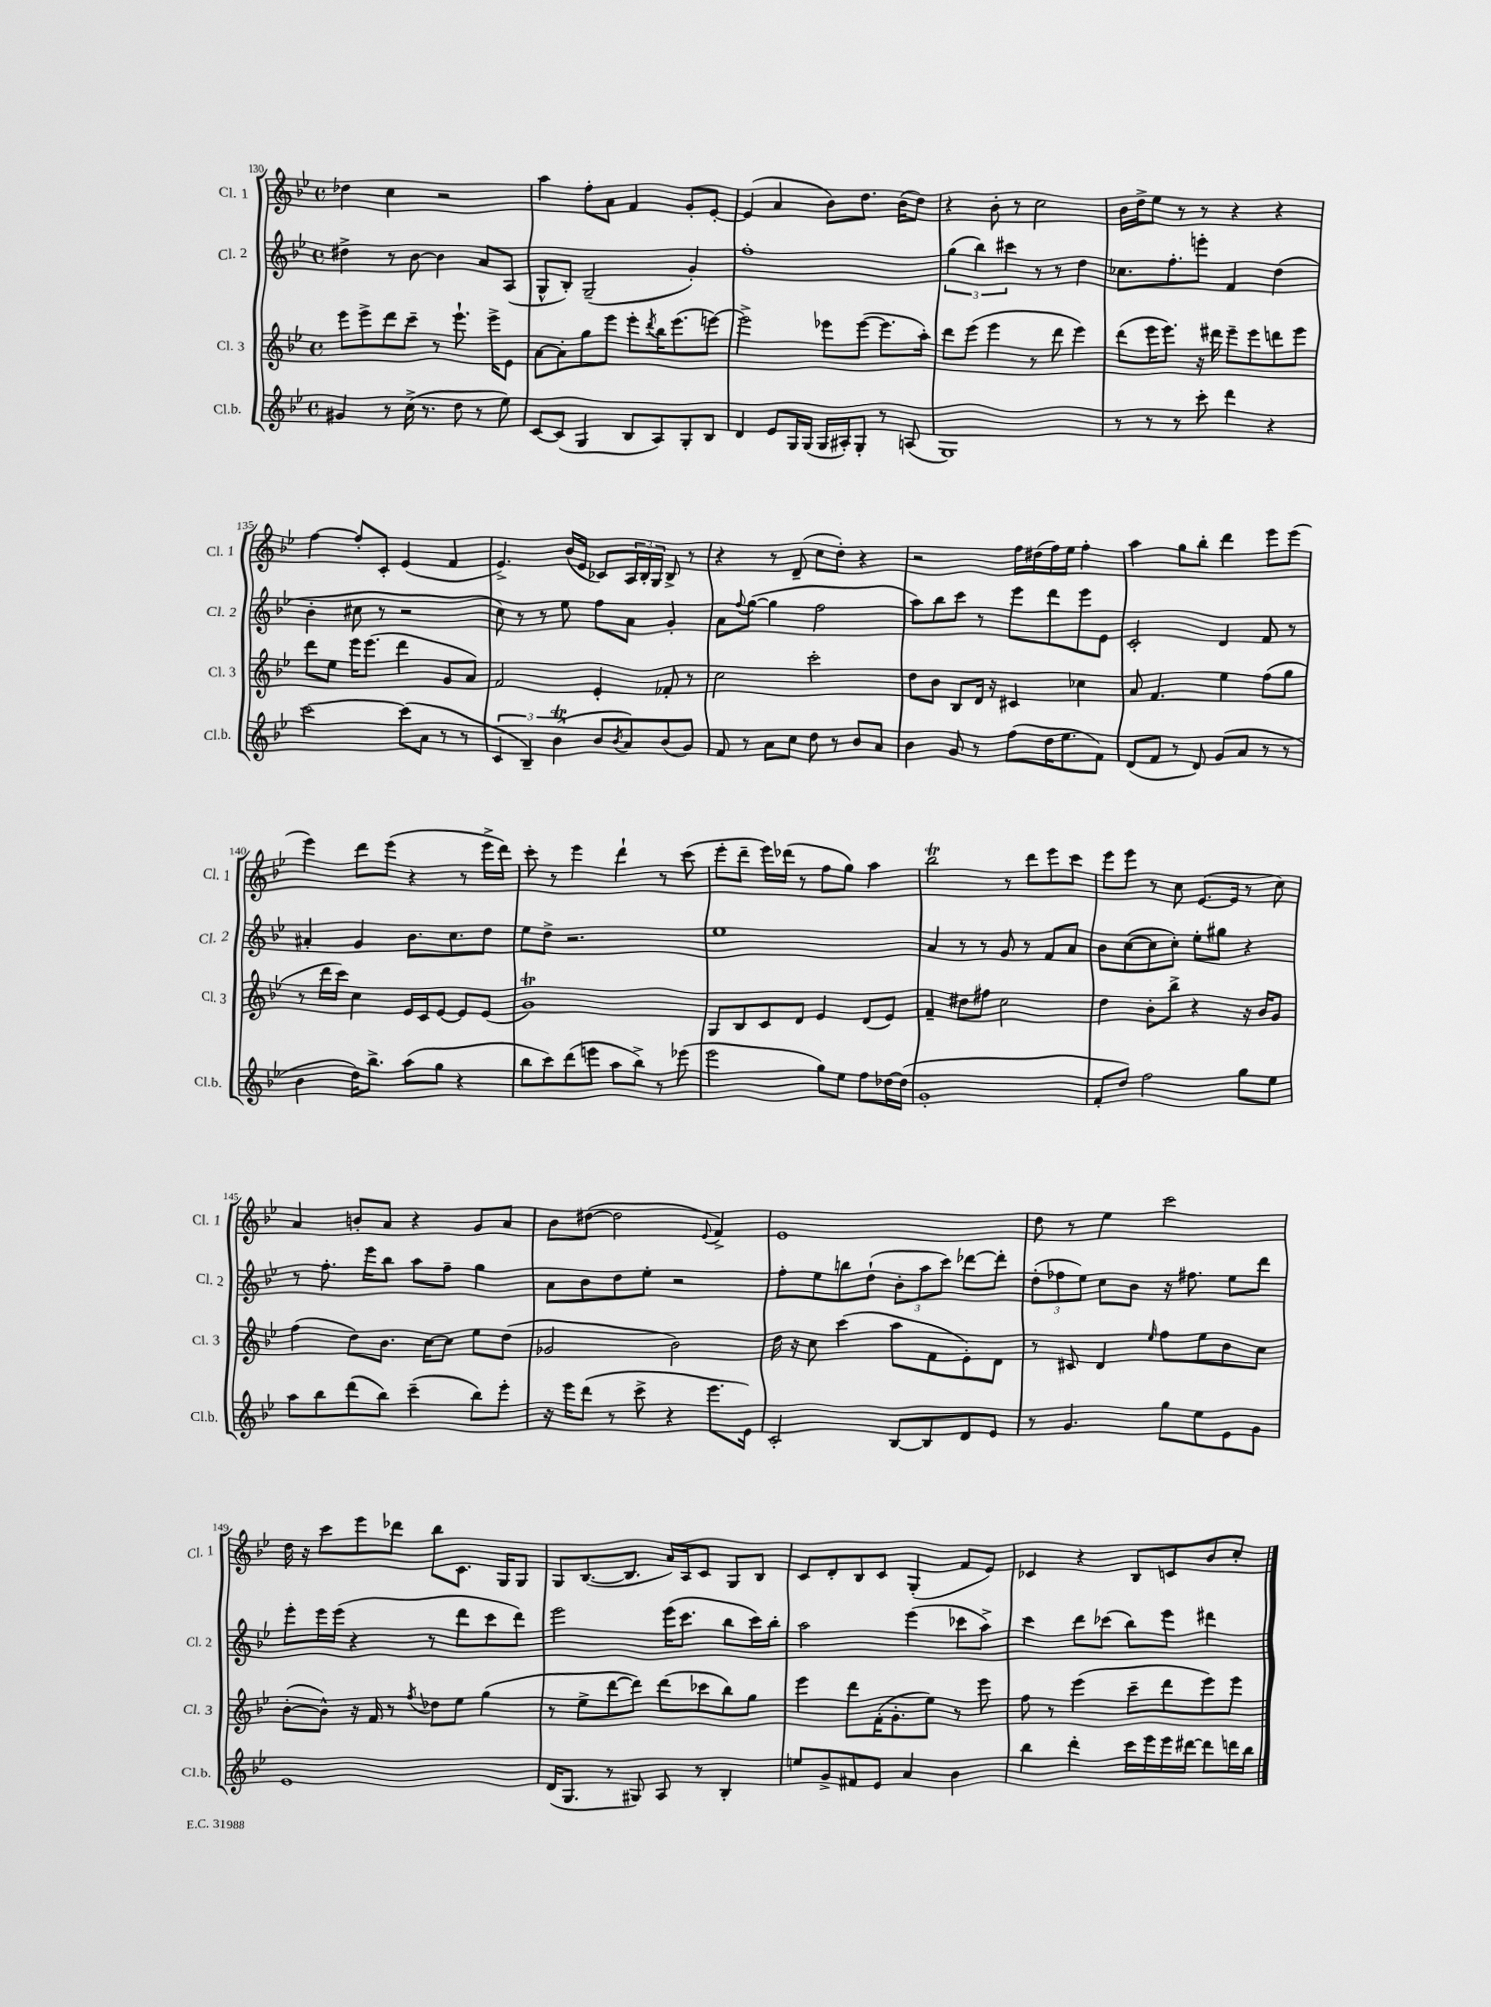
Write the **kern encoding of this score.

**kern	**kern	**kern	**kern
*staff4	*staff3	*staff2	*staff1
*clefG2	*clefG2	*clefG2	*clefG2
*k[b-e-]	*k[b-e-]	*k[b-e-]	*k[b-e-]
*M4/4	*M4/4	*M4/4	*M4/4
*met(c)	*met(c)	*met(c)	*met(c)
4g#/	8eee-\L	4dd#^\	4dd-\
.	8eee-^\	.	.
8r	8ddd\	8r	4cc\
(16cc^\	8ccc~\J	[8b-\	.
8.r	.	.	.
.	8r	4b-\]	2r
8dd\	8.eee-`\	.	.
8r	.	8a/L	.
.	16eee-^\LK	.	.
8ee-\)	8e-\J	(8A/J	.
=	=	=	=
[8c/L	[8a\L	8G^^/L	4aa\
(8c/]J	8a'\]	8B-'/J)	.
4G/	8gg\	(2G~/	8ff'\L
.	8eee-\J	.	8a\J
8B-/L	8eee-'\L	.	4f/
.	8qddd/	.	.
8A/)	16bb-\K	.	.
.	(8.eee-\	.	.
8G'/	.	4g'/)	8g'/L
8B-/J	[8eee\J)	.	[8e-'/J
=	=	=	=
4d/	2eee^\]	1ff'	(4e-/]
8e-/L	.	.	4a/
16G/L	.	.	.
(16G/JJ	.	.	.
16G/LL	8eee-\L	.	8b-\L)
16A#'/J)	.	.	.
8G'/J	([8eee-\J	.	8.dd\J
8r	8.eee-\]L	.	.
.	.	.	(16b-\LK
(8A/	.	.	8dd\J)
.	16aa'\Jk)	.	.
=	=	=	=
1G)	8ddd\L	(6gg\	4r
.	(8eee-\J	.	.
.	.	6bb-\)	.
.	4eee-\	.	8b-'\
.	.	6ccc#\	.
.	.	.	8r
.	8r	8r	2cc\
.	8ddd\	8r	.
.	4eee-\)	4dd\	.
=	=	=	=
8r	(8ddd\L	8.cc-\L	16b-\LL
.	.	.	16dd^\J
8r	16eee-\K	.	8ee-\J
.	8.eee-\J)	8.ff'\	.
8r	.	.	8r
8ccc'\	16r	8eee'\J	8r
.	16ddd#\	.	.
4ddd\	8eee-~\L	4f/	4r
.	8eee-\	.	.
4r	8ddd\	(4dd\	4r
.	8eee-\J	.	.
=	=	=	=
[2ccc\	8ddd\L	4b-'\	[4ff\
.	8ee-\J	.	.
.	16eee-\LK	8cc#\	8ff'/]L
.	(8.eee-\J	.	.
.	.	8r	8c'/J
(8ccc\]L	4ddd\	2r	(4e-/
8a\J	.	.	.
8r	8g/L	.	4f/
8r	8a/J)	.	.
=	=	=	=
6c/	2f/	8cc\)	4.e-^/)
.	.	8r	.
6B-~/)	.	.	.
.	.	8r	.
(6b-\	.	.	.
.	.	8ee-\	(16b-/LL
.	.	.	16e-/JJ
8b-/L	4e-'/	8ff\L	8c-/L)
8qb-/	.	.	.
8a/)	.	8a\J	24A/L
.	.	.	24B-'/
.	.	.	24G/JJ
(8b-/	8f-'/	4g'/	8B-^/
8g/J)	8r	.	8r
=	=	=	=
8f/	2cc\	8a\L	4r
.	.	8qqff/	.
8r	.	([8gg\J	.
8a\L	.	4gg\]	8r
8cc\J	.	.	(8d~/
8dd\	2ccc'\	2ff\	8cc\L
8r	.	.	8dd'\J)
8b-/L	.	.	4r
8a/J	.	.	.
=	=	=	=
4b-\	8dd\L	8aa\L)	2r
.	8b-\J	8bb-\	.
8g/	8B-/L	8ccc\J	.
8r	16d/Jk	8r	.
.	16r	.	.
(8ff\L	4c#/	8eee-\L	16ff\LL
.	.	.	(16dd#\
16dd\K	.	8ddd\	16ff\)
8.ee-\	.	.	16ee-\JJ
.	4cc-\	8eee-\	4ff'\
8f\J)	.	8e-\J	.
=	=	=	=
(8d/L	8a/	2c'/	4aa\
8f/J	4.f/	.	.
8r	.	.	8gg\L
8d/)	.	.	8bb-'\J
(8g/L	4ee-\	4d/	4ddd\
8a/J	.	.	.
8r	(8ff\L	8f/	8eee-\L
8r	8gg\J	8r	(8eee-\J
=	=	=	=
4b-\	8r	4a#'/	4eee-\)
.	16ddd\LL	.	.
.	16ccc\JJ)	.	.
16dd\LK)	4cc\	4g/	8ddd\L
8.bb-^\J	.	.	.
.	.	.	(8eee-\J
(8aa\L	16e-/LL	8.b-\L	4r
.	16c/J	.	.
8gg\J	[8e-/J	.	.
.	.	8.cc\	.
4r	8e-/]L	.	8r
.	(8e-/J	8dd\J	16eee-^\LL
.	.	.	16ddd\JJ)
=	=	=	=
8bb-\L	1g)	8ee-\L	8ccc'\
8ccc\)	.	8dd^\J	8r
(8ddd\	.	2.r	4eee-\
8eee\J	.	.	.
8aa\L	.	.	4ddd`\
8bb-^\J)	.	.	.
8r	.	.	8r
(8eee-\	.	.	(8ccc\
=	=	=	=
2eee-\	8G/L	1ee-	8eee-'\L
.	8B-/	.	8ddd~\J
.	8c/	.	16eee-\LL)
.	.	.	(16ddd-\JJ
.	8d/J	.	8r
8gg\L)	4e-/	.	8ff\L
8ee-\J	.	.	8gg\J)
8ff\L	(8d/L	.	4aa\
[16dd-\L	8e-/J)	.	.
(16dd-\]JJ	.	.	.
=	=	=	=
1g'	4f~/	4a/	2bb-\
.	8dd#\L	8r	.
.	8ff#\J	8r	.
.	2cc\	8g/	8r
.	.	8r	8ddd\L
.	.	8f/L	8eee-\
.	.	8a/J	8ccc\J
=	=	=	=
8f'/L	4dd\	8b-\L	8eee-\L
8dd/J)	.	([8cc\	8eee-\J
2ff\	8b-'\L	8cc\]	8r
.	8bb-^\J	8cc'\J)	8cc\
.	4r	8ee-'\L	([8.e-/L
.	.	8gg#\J	.
.	.	.	16e-/]Jk
8gg\L	16r	4r	8r
.	16b-/LK	.	.
8ee-\J	8g/J	.	8cc\)
=	=	=	=
8aa\L	(4ff\	8r	4a/
8bb-\	.	8.ff'\	.
(8ddd\	8dd\L)	.	8b'/L
.	.	16eee-\LK	.
8bb-\J)	8.b-\J	8bb-\J	8a/J
(4ccc~\	.	8aa\L	4r
.	[16cc\LK	.	.
.	8cc\]J	8ff~\J	.
8bb-\L)	8ee-\L	4gg\	8g/L
8eee-'\J	(8dd\J	.	8a/J
=	=	=	=
16r	2g-/	8a\L	8b-\L
16eee-\LK	.	.	.
(8ddd\J	.	8b-\	([8dd#\J
8r	.	8dd\	2dd#\]
8ccc^\	.	8ee-'\J	.
4r	2b-\)	2r	.
.	.	.	8qqe-/
8.eee-\L	.	.	4f^/)
16e-\Jk)	.	.	.
=	=	=	=
2c'/	16dd\	8ff'\L	1e-
.	16r	.	.
.	8cc\	8ee-\	.
.	(4ccc\	8bb\	.
.	.	(8dd`\J	.
[8B-/L	8aa\L	12b-'\L	.
.	.	12aa\	.
8B-/]	8f\	.	.
.	.	12ccc\J)	.
8d/	8e-'\)	[8ddd-\L	.
8e-/J	8d\J	8ddd-'\]J	.
=	=	=	=
8r	8r	(12dd'\L	8dd\
.	.	12ff-\	.
4.g/	8c#/	.	8r
.	.	12ee-\J)	.
.	4d/	8cc\L	4ee-\
.	.	8b-\J	.
.	16qqee-/	.	.
8gg\L	8ff\L	16r	2ccc\
.	.	8.ff#\	.
8ee-\	8ee-\	.	.
8e-\	8b-\	8ee-\L	.
8g\J	8cc\J	8ddd\J	.
=	=	=	=
1e-	([8b-'\L	8eee-'\L	16dd\
.	.	.	16r
.	8b-^^\]J)	16eee-\L	8ccc\L
.	.	(16eee-\JJ	.
.	16r	4r	8eee-\
.	16f/	.	.
.	8r	.	8ddd-\J
.	8qff/	.	.
.	8dd-\L	8r	8bb-\L
.	8ee-\J	8ddd\L	8.c\J
.	(4gg\	8ccc\	.
.	.	.	16G/LK
.	.	8ddd\J)	8G/J
=	=	=	=
(16d/LK	8r	2eee-\	8G/L
8.G/J	.	.	.
.	8ee-^\L	.	([8.B-/
8r	[8ddd\	.	.
.	.	.	8.B-/]J
8G#/)	8ddd\]J)	.	.
8A/	(8ddd\L	(16eee-\LK	16a/LL)
.	.	8.ccc\J	16A/J
8r	8ccc-\	.	8c/J
4B-'/	8bb-\)	8bb-\L	8G/L
.	8gg\J	16ccc\L)	8B-/J
.	.	16bb-'\JJ	.
=	=	=	=
8ee/L	4eee-\	2aa\	8c/L
8g^/	.	.	8d'/
8f#/	8ddd\L	.	8B-/
8e-/J	(16f'\K	.	8c/J
.	8.g'\	.	.
4a/	.	(4eee-\	(4G'/
.	8ee-\J)	.	.
4b-\	8r	8ccc-\L	8f/L
.	8eee-\	8aa^\J)	8e-/J)
=	=	=	=
4bb-\	8ff\	4ccc\	4c-/
.	8r	.	.
4ddd'\	(4eee-\	8ddd\L	4r
.	.	(8ccc-\J	.
16ccc\LL	8ccc~\L	8bb-\L)	8B-/L
16eee-\	.	.	.
16eee-\	8ddd\	8eee-\J	8c/
[16ddd#\JJ	.	.	.
8ddd#\]L	8eee-\)	4ddd#\	8b-/
16ddd\L	8eee-\J	.	8cc'/J
16bb-\JJ	.	.	.
==	==	==	==
*-	*-	*-	*-
